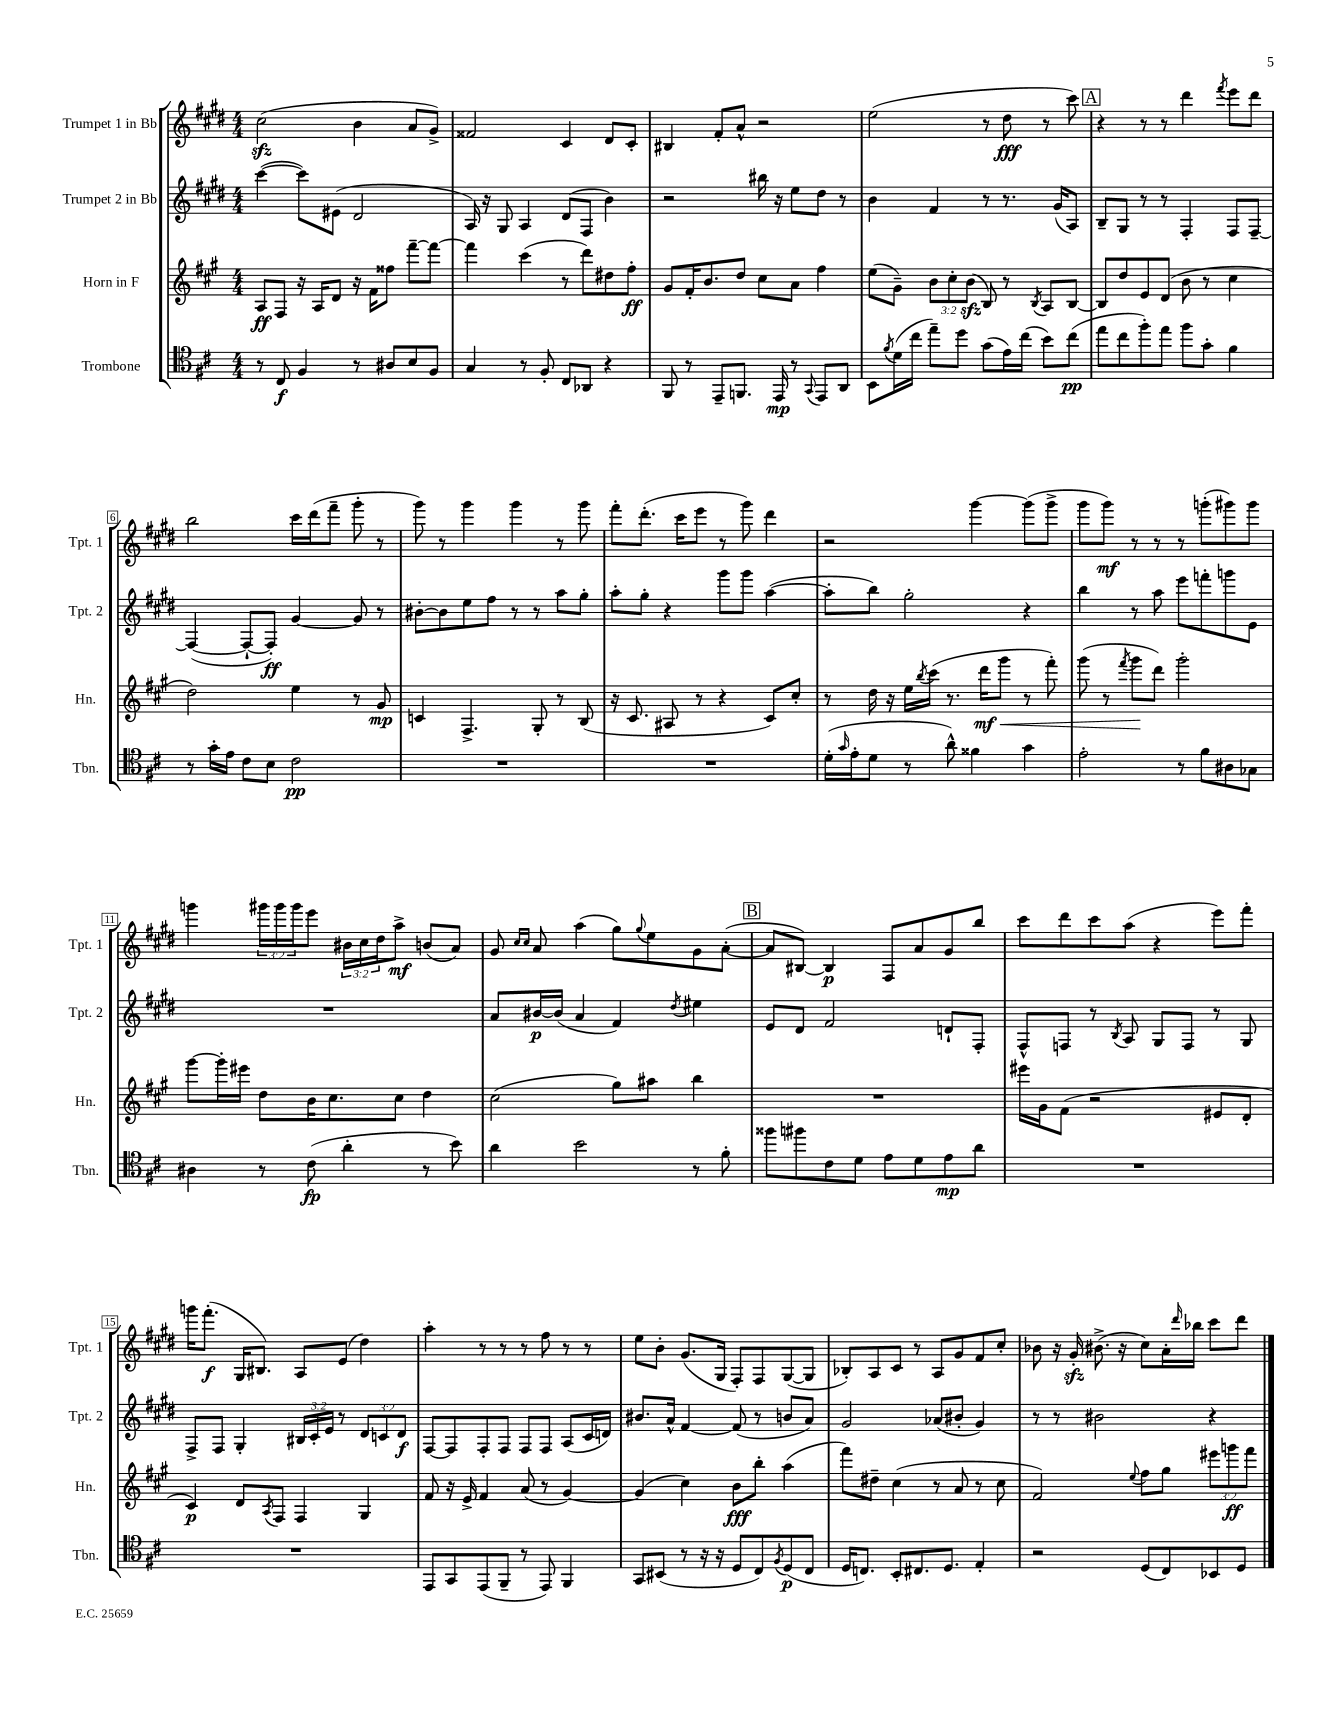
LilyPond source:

<<
\new StaffGroup <<
\new Staff = "s0" \with { instrumentName = "Trumpet 1 in Bb" shortInstrumentName = "Tpt. 1" } {
    \clef treble \key e \major \numericTimeSignature \time 4/4 \override Staff.TupletNumber.text = #tuplet-number::calc-fraction-text
    cis''2\sfz( b'4 a'8 gis'8->) |
    fisis'2 cis'4 dis'8 cis'8-. |
    bis4 fis'8-. a'8-^ r2 |
    e''2( r8 dis''8\fff r8 cis'''8) |
    \mark \markup { \box "A" } r4 r8 r8 dis'''4 \acciaccatura { fis'''8 } e'''8 dis'''8 |
    b''2 cis'''16 dis'''16( fis'''8-- gis'''8-. r8 |
    gis'''8) r8 gis'''4 gis'''4 r8 gis'''8 |
    fis'''8-. dis'''8.-.( cis'''16 e'''8 r8 gis'''8) dis'''4 |
    r2 gis'''4~ gis'''8( gis'''8-> |
    gis'''8 gis'''8\mf) r8 r8 r8 g'''8-.( gis'''8) gis'''8 |
    g'''4 \tuplet 3/2 { gis'''16 gis'''16 gis'''16 } e'''8 \tuplet 3/2 { bis'16 cis''16 dis''16 } a''8->\mf b'8( a'8) |
    gis'8 \grace { cis''16 cis''16 } a'8 a''4( gis''8) \appoggiatura { gis''8 } e''8 gis'8 a'8~-.( |
    \mark \markup { \box "B" } a'8 bis8~) bis4\p fis8 a'8 gis'8 b''8 |
    cis'''8 dis'''8 cis'''8 a''8( r4 e'''8) fis'''8-. |
    g'''16 fis'''8.-.\f( gis16 bis8.) a8 e'8( dis''4) |
    a''4-. r8 r8 r8 fis''8 r8 r8 |
    e''8 b'8-. gis'8.( gis16 fis8-.) fis8 gis8~( gis8 |
    bes8-.) a8 cis'8 r8 a8 gis'8 fis'8 cis''8-. |
    bes'8 r16 gis'16-.\sfz bis'8.->( r16 cis''8) a'16-. \grace { dis'''16 } bes''16 cis'''8 dis'''8 \bar "|." |
}
\new Staff = "s1" \with { instrumentName = "Trumpet 2 in Bb" shortInstrumentName = "Tpt. 2" } {
    \clef treble \key e \major \numericTimeSignature \time 4/4 \override Staff.TupletNumber.text = #tuplet-number::calc-fraction-text
    cis'''4~( cis'''8) eis'8( dis'2 |
    a16) r16 gis8 a4 dis'8( fis8 b'4) |
    r2 bis''16 r16 e''8 dis''8 r8 |
    b'4 fis'4 r8 r8. gis'16( a8) |
    \mark \markup { \box "A" } b8-- gis8 r8 r8 fis4-. fis8 fis8~-- |
    fis4~( fis8~-! fis8-.\ff) gis'4~ gis'8 r8 |
    bis'8~-. bis'8 e''8 fis''8 r8 r8 a''8 gis''8-. |
    a''8-. gis''8-. r4 gis'''8 gis'''8 a''4~( |
    a''8-. b''8) gis''2-. r4 |
    b''4 r8 a''8 e'''8 f'''8-. g'''8 e'8 |
    R1 |
    a'8 bis'16~\p bis'16( a'4 fis'4) \acciaccatura { dis''8 } eis''4 |
    \mark \markup { \box "B" } e'8 dis'8 fis'2 d'8-! fis8-. |
    fis8-^ f8 r8 \acciaccatura { b8 } a8 gis8 f8 r8 gis8 |
    fis8-> fis8 gis4-. \tuplet 3/2 { bis16 cis'16-. e'16 } r8 \tuplet 3/2 { dis'8 c'8 dis'8\f } |
    fis8~ fis8 fis8-. fis8 fis8 fis8 a8( cis'16 d'16) |
    bis'8. a'16-^ fis'4~ fis'8( r8 b'8 a'8) |
    gis'2 aes'8( bis'8-. gis'4) |
    r8 r8 bis'2 r4 \bar "|." |
}
\new Staff = "s2" \with { instrumentName = "Horn in F" shortInstrumentName = "Hn." } {
    \clef treble \key a \major \numericTimeSignature \time 4/4 \override Staff.TupletNumber.text = #tuplet-number::calc-fraction-text
    a8\ff fis8 r16 a16 d'8 r16 fis'16 fisis''8 fis'''8~-- fis'''8~ |
    fis'''4 cis'''4( r8 d'''8) dis''8 fis''8-.\ff |
    gis'8 fis'16-. b'8. d''8 cis''8 a'8 fis''4 |
    e''8( gis'8--) \tuplet 3/2 { b'8 cis''8-. b'8\sfz( } b8) r8 \acciaccatura { b8 } a8 b8~ |
    \mark \markup { \box "A" } b8 d''8 e'8 d'8( b'8 r8 cis''4 |
    d''2) e''4 r8 gis'8\mp |
    c'4 fis4.-> gis8-. r8 b8( |
    r16 cis'8. ais8 r8 r4 cis'8) cis''8-. |
    r8 d''16 r16 e''16 \acciaccatura { b''8 } cis'''16( r8. d'''16\mf\< gis'''8 r8 fis'''8-.) |
    gis'''8( r8 \acciaccatura { fis'''8 } gis'''8\! d'''8) gis'''2-. |
    gis'''8~ gis'''16-. eis'''16 d''8 b'16 cis''8. cis''8 d''4 |
    cis''2( gis''8) ais''8 b''4 |
    \mark \markup { \box "B" } R1 |
    eis'''16 gis'16 fis'8( r2 eis'8 d'8-. |
    cis'4\p) d'8 \acciaccatura { a8 } fis8 fis4 gis4 |
    fis'8 r16 e'16-> fis'4 a'8( r8 gis'4~) |
    gis'4( cis''4) b'8\fff b''8-. a''4( |
    fis'''8) dis''8-- cis''4( r8 a'8 r8 cis''8 |
    fis'2) \appoggiatura { e''8 } fis''8 gis''8 \tuplet 3/2 { eis'''8 g'''8\ff fis'''8 } \bar "|." |
}
\new Staff = "s3" \with { instrumentName = "Trombone" shortInstrumentName = "Tbn." } {
    \clef tenor \key d \major \numericTimeSignature \time 4/4
    r8 cis8\f fis4 r8 ais8 b8 fis8 |
    g4 r8 fis8-. cis8 aes,8 r4 |
    fis,8 r8 e,8-- f,8. e,16\mp r8 \appoggiatura { g,8 } e,8 a,8 |
    b,8 \acciaccatura { fis'8 } d'16( cis''16 e''8--) d''8 g'8( e'16) cis''16( b'8) cis''8\pp( |
    \mark \markup { \box "A" } e''8 cis''8 fis''8-.) e''8 fis''8 g'8-. fis'4 |
    r8 g'16-. e'16 cis'8 b8 cis'2\pp |
    R1 |
    R1 |
    d'16-.( \grace { g'16 } e'16-. d'8 r8 a'8-^) fisis'4 g'4 |
    e'2-. r8 fis'8 ais8 ges8 |
    ais4 r8 cis'8\fp( a'4-. r8 b'8) |
    a'4 b'2 r8 fis'8-. |
    \mark \markup { \box "B" } fisis''8 fis''8 cis'8 d'8 e'8 d'8 e'8\mp a'8 |
    R1 |
    R1 |
    e,8 g,8 e,8( fis,8-- r8 e,8) fis,4 |
    g,8 bis,8( r8 r16 r16 d8 cis8) \acciaccatura { fis8 } d8\p( cis8 |
    d16 c8.) b,8-. cis8. d8. e4-. |
    r2 d8( cis8) bes,8 d8 \bar "|." |
}
>>
>>
\layout { \context { \Score \override BarNumber.stencil = #(make-stencil-boxer 0.1 0.3 ly:text-interface::print) } }
